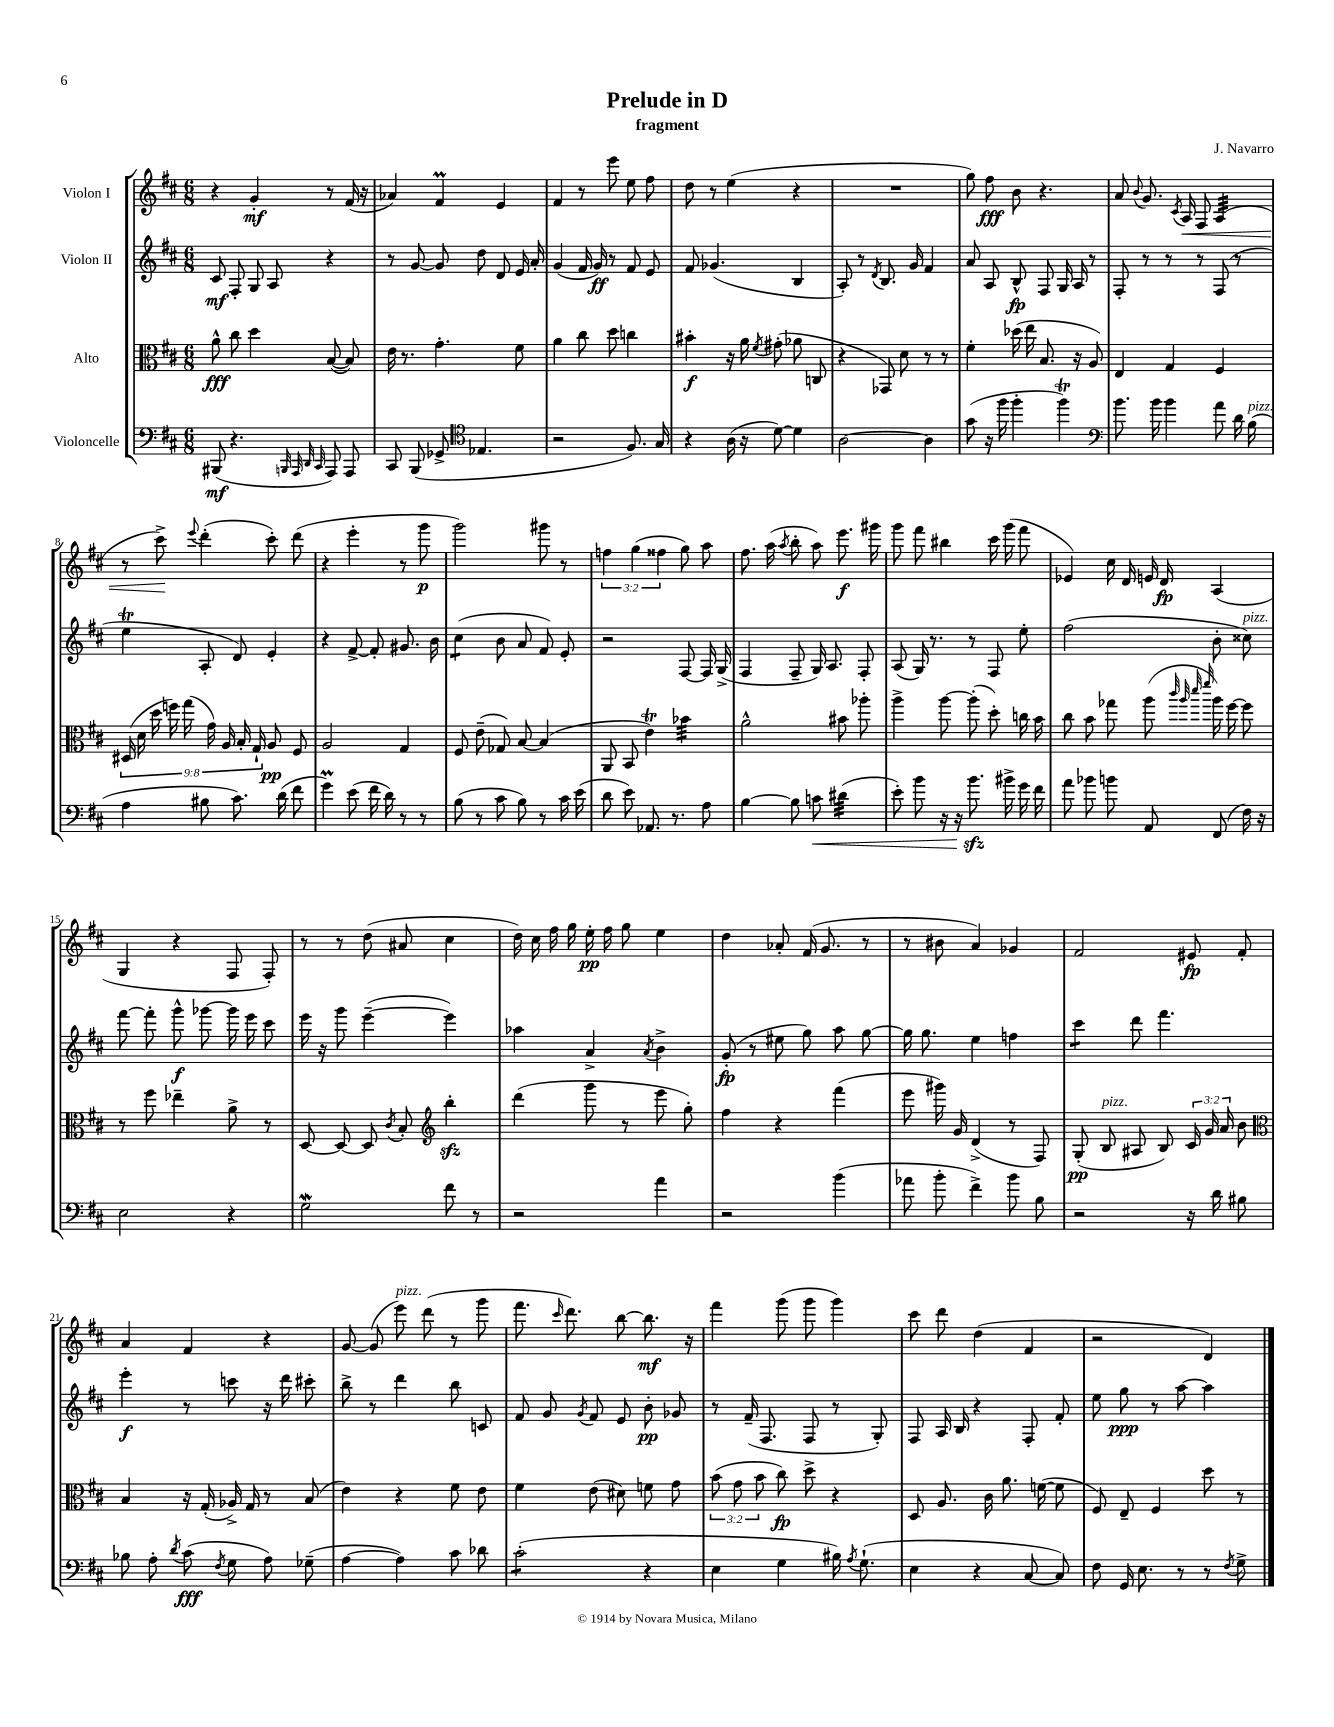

**kern	**kern	**kern	**kern
*staff4	*staff3	*staff2	*staff1
*clefF4	*clefC3	*clefG2	*clefG2
*k[f#c#]	*k[f#c#]	*k[f#c#]	*k[f#c#]
*M6/8	*M6/8	*M6/8	*M6/8
(8BBB#	8a^^	8c#	4r
4.r	8cc#	8F#'	.
.	4dd	8G	4g'
.	.	8A	.
32qqBBB	.	.	.
32qqAAA	.	.	.
32qqDD	.	.	.
32qqCC#	.	.	.
8AAA)	([8B	4r	8r
8AAA	8B])	.	(16f#
.	.	.	16r
=	=	=	=
8CC#	16e	8r	4a-)
.	8.r	.	.
(8BBB	.	[8g	.
8GG-^	4.g'	8g]	4f#
*clefC4	*	*	*
4.E-	.	8dd	.
.	.	8d	4e
.	8f#	16e	.
.	.	16a'	.
=	=	=	=
2r	4a	(4g	4f#
.	8cc#	16f#	8r
.	.	16g)	.
.	8dd	8r	8eee
8.F#)	4cc	8f#	8ee
.	.	8e	8ff#
16G	.	.	.
=	=	=	=
4r	4b#'	8f#	8dd
.	.	(4.g-	8r
(16A	16r	.	(4ee
16r	16a	.	.
.	8qf#	.	.
[8d)	(8g#'	.	.
4d]	8a-	4B	4r
.	8C	.	.
=	=	=	=
[2A	4r	8A')	2.r
.	.	8r	.
.	.	8qd	.
.	8GG-)	8.B	.
.	8d	.	.
.	.	16g	.
4A]	8r	4f#	.
.	8r	.	.
=	=	=	=
(8g	4f#'	8a	8gg)
16r	.	8A	8ff#
16ff#	.	.	.
4ff#'	(16dd-	8B^^	8b
.	16ee	.	.
.	8.B	8F#	4.r
4ff#)	.	16G	.
.	16r	16A	.
.	8A)	8r	.
=	=	=	=
*clefF4	*	*	*
8.b	4E	8F#'	8a
.	.	.	8qqb
.	.	8r	8.g
16b	.	.	.
4b	4G	8r	.
.	.	.	8qc#
.	.	.	16A
.	.	8r	8F#
8a	4F#	(8F#	(4A
16d	.	8r	.
(16B	.	.	.
=	=	=	=
4A	(18D#	4ee	8r
.	18d	.	.
.	18dd	.	.
.	.	.	8ccc#^)
.	18ff)	.	.
.	(18gg	.	.
.	.	.	8qqeee
8B#	.	8A'	(4ddd'
.	18g)	.	.
.	18A	.	.
8.c#)	.	8d)	.
.	18B'	.	.
.	18G`	.	.
.	8A	4e'	8ccc#')
(16d	.	.	.
8f#	8F#	.	(8ddd
=	=	=	=
4g)	2A	4r	4r
(8e	.	[8f#^	4eee'
16f#	.	8f#']	.
16d)	.	.	.
8r	4G	8.g#	8r
8r	.	.	8ggg
.	.	16b	.
=	=	=	=
(8B	8F#	(4cc#	2ggg)
8r	(8e~	.	.
8c#	8G-)	8b	.
8B)	[8B	8a	.
8r	(4B]	8f#)	8ggg#
16c#	.	8e'	8r
(16e	.	.	.
=	=	=	=
8d	8AA	2r	6ff
8e)	8BB	.	.
.	.	.	(6gg
8.AA-	4e)	.	.
.	.	.	6ff##
8.r	.	.	.
.	4b-	[8F#	8gg)
8A	.	16F#]	8aa
.	.	(16G^	.
=	=	=	=
[4B	2a^^	4F#	8.ff#
.	.	.	(16aa
.	.	.	8qaa
8B]	.	8F#~	8bb'
8c	.	16G)	8aa)
.	.	8.A	.
(4d#	8b#	.	8.eee
.	8aa-'	8F#'	.
.	.	.	16ggg#
=	=	=	=
8e')	4aa^	(8A	8ggg
8b	.	16G)	8fff#
.	.	8.r	.
16r	[8aa	.	4bb#
16r	.	.	.
8.b	(8aa']	8r	.
.	8dd')	8F#	16ccc#
16b#^	.	.	(16ggg
16g	16cc	8ee'	8fff#
16f#	16b	.	.
=	=	=	=
8a	8cc#	(2ff#	4e-)
8b-	8b	.	.
8b	8gg-	.	16cc#
.	.	.	16d
8AA	(8aa	.	16e
.	.	.	16d
.	32qqccc#	.	.
.	32qqaa	.	.
.	32qqddd	.	.
.	32qqfff#	.	.
(8FF#	16aa)	8b'	(4A
.	[16ff#	.	.
16F#)	8ff#]	8cc##)	.
16r	.	.	.
=	=	=	=
2E	8r	[8fff#	4G
.	8ff#	8fff#']	.
.	4ee-~	8ggg^^	4r
.	.	[8ggg-	.
4r	8a^	16ggg-]	8F#
.	.	16eee	.
.	8r	8ccc#	8F#')
=	=	=	=
2G	[8D	16eee	8r
.	.	16r	.
.	8D_	8ggg	8r
.	8D]	([4eee~	(8dd
.	8qc#	.	.
.	8B'	.	8a#
*	*clefG2	*	*
8f#	4bb'	4eee])	4cc#
8r	.	.	.
=	=	=	=
2r	(4ddd	4aa-	16dd)
.	.	.	16cc#
.	.	.	16ff#
.	.	.	16gg
.	8ggg	4a^	16ee'
.	.	.	16ff#
.	8r	.	8gg
.	.	8qa	.
4a	8eee	4b^	4ee
.	8gg')	.	.
=	=	=	=
2r	4ff#	(8g'	4dd
.	.	8r	.
.	4r	8ee#	8a-'
.	.	8gg)	(16f#
.	.	.	8.g
(4b	(4fff#	8aa	.
.	.	[8gg	8r
=	=	=	=
8a-	8eee	16gg]	8r
.	.	8.gg	.
8b'	16ggg#)	.	8b#
.	16g	.	.
4f#^)	(4d^	4ee	4a)
8b	8r	4ff	4g-
8B	8F#)	.	.
=	=	=	=
2r	(8G'	4ccc#	2f#
.	8B	.	.
.	8A#	8ddd	.
.	8B)	4.fff#	.
16r	24c#	.	8e#
.	24g	.	.
16d	.	.	.
.	24a	.	.
8B#	8b	.	8f#'
=	=	=	=
*	*clefC3	*	*
8B-	4B	4eee'	4a
8A'	.	.	.
8qd	.	.	.
(8c#	16r	8r	4f#
.	(16G'	.	.
8qF#	.	.	.
8G	16A-^)	8ccc	.
.	16G	.	.
8A)	8r	16r	4r
.	.	16ddd	.
(8G-~	(8B	8ccc#'	.
=	=	=	=
[4A	4e)	8bb^	[8g
.	.	8r	(8g]
4A])	4r	4ddd	8eee)
.	.	.	(8ddd
8c#	8f#	8bb	8r
8d-	8e	8c	8ggg
=	=	=	=
(2c#'	4f#	8f#	8.fff#
.	.	8g	.
.	.	.	16qqccc#
.	.	.	8.ddd)
.	.	8qg	.
.	(8e	8f#	.
.	8d#)	8e	[8bb
4r	8f	8b'	8.bb]
.	8g	8g-	.
.	.	.	16r
=	=	=	=
4E	(12b	8r	4fff#
.	12g	.	.
.	.	(16f#~	.
.	12b	.	.
.	.	8.F#	.
4G	8cc#)	.	(8ggg
.	8dd^	8F#	8ggg
16B#)	4r	8r	4ggg)
8qA	.	.	.
(8.G`	.	.	.
.	.	8G')	.
=	=	=	=
4E	8D	8F#	8ccc#
.	8.A	16A	8ddd
.	.	16B	.
4r	.	4r	(4dd
.	16c#	.	.
.	8.a	.	.
[8C#	.	8F#'	4f#
.	([16f	.	.
8C#])	8f]	8f#'	.
=	=	=	=
8F#	8F#)	8ee	2r
16GG	8E~	8gg	.
8.E	.	.	.
.	4F#	8r	.
8r	.	[8aa	.
8r	8dd	4aa]	4d)
8qF#	.	.	.
8G^	8r	.	.
==	==	==	==
*-	*-	*-	*-
